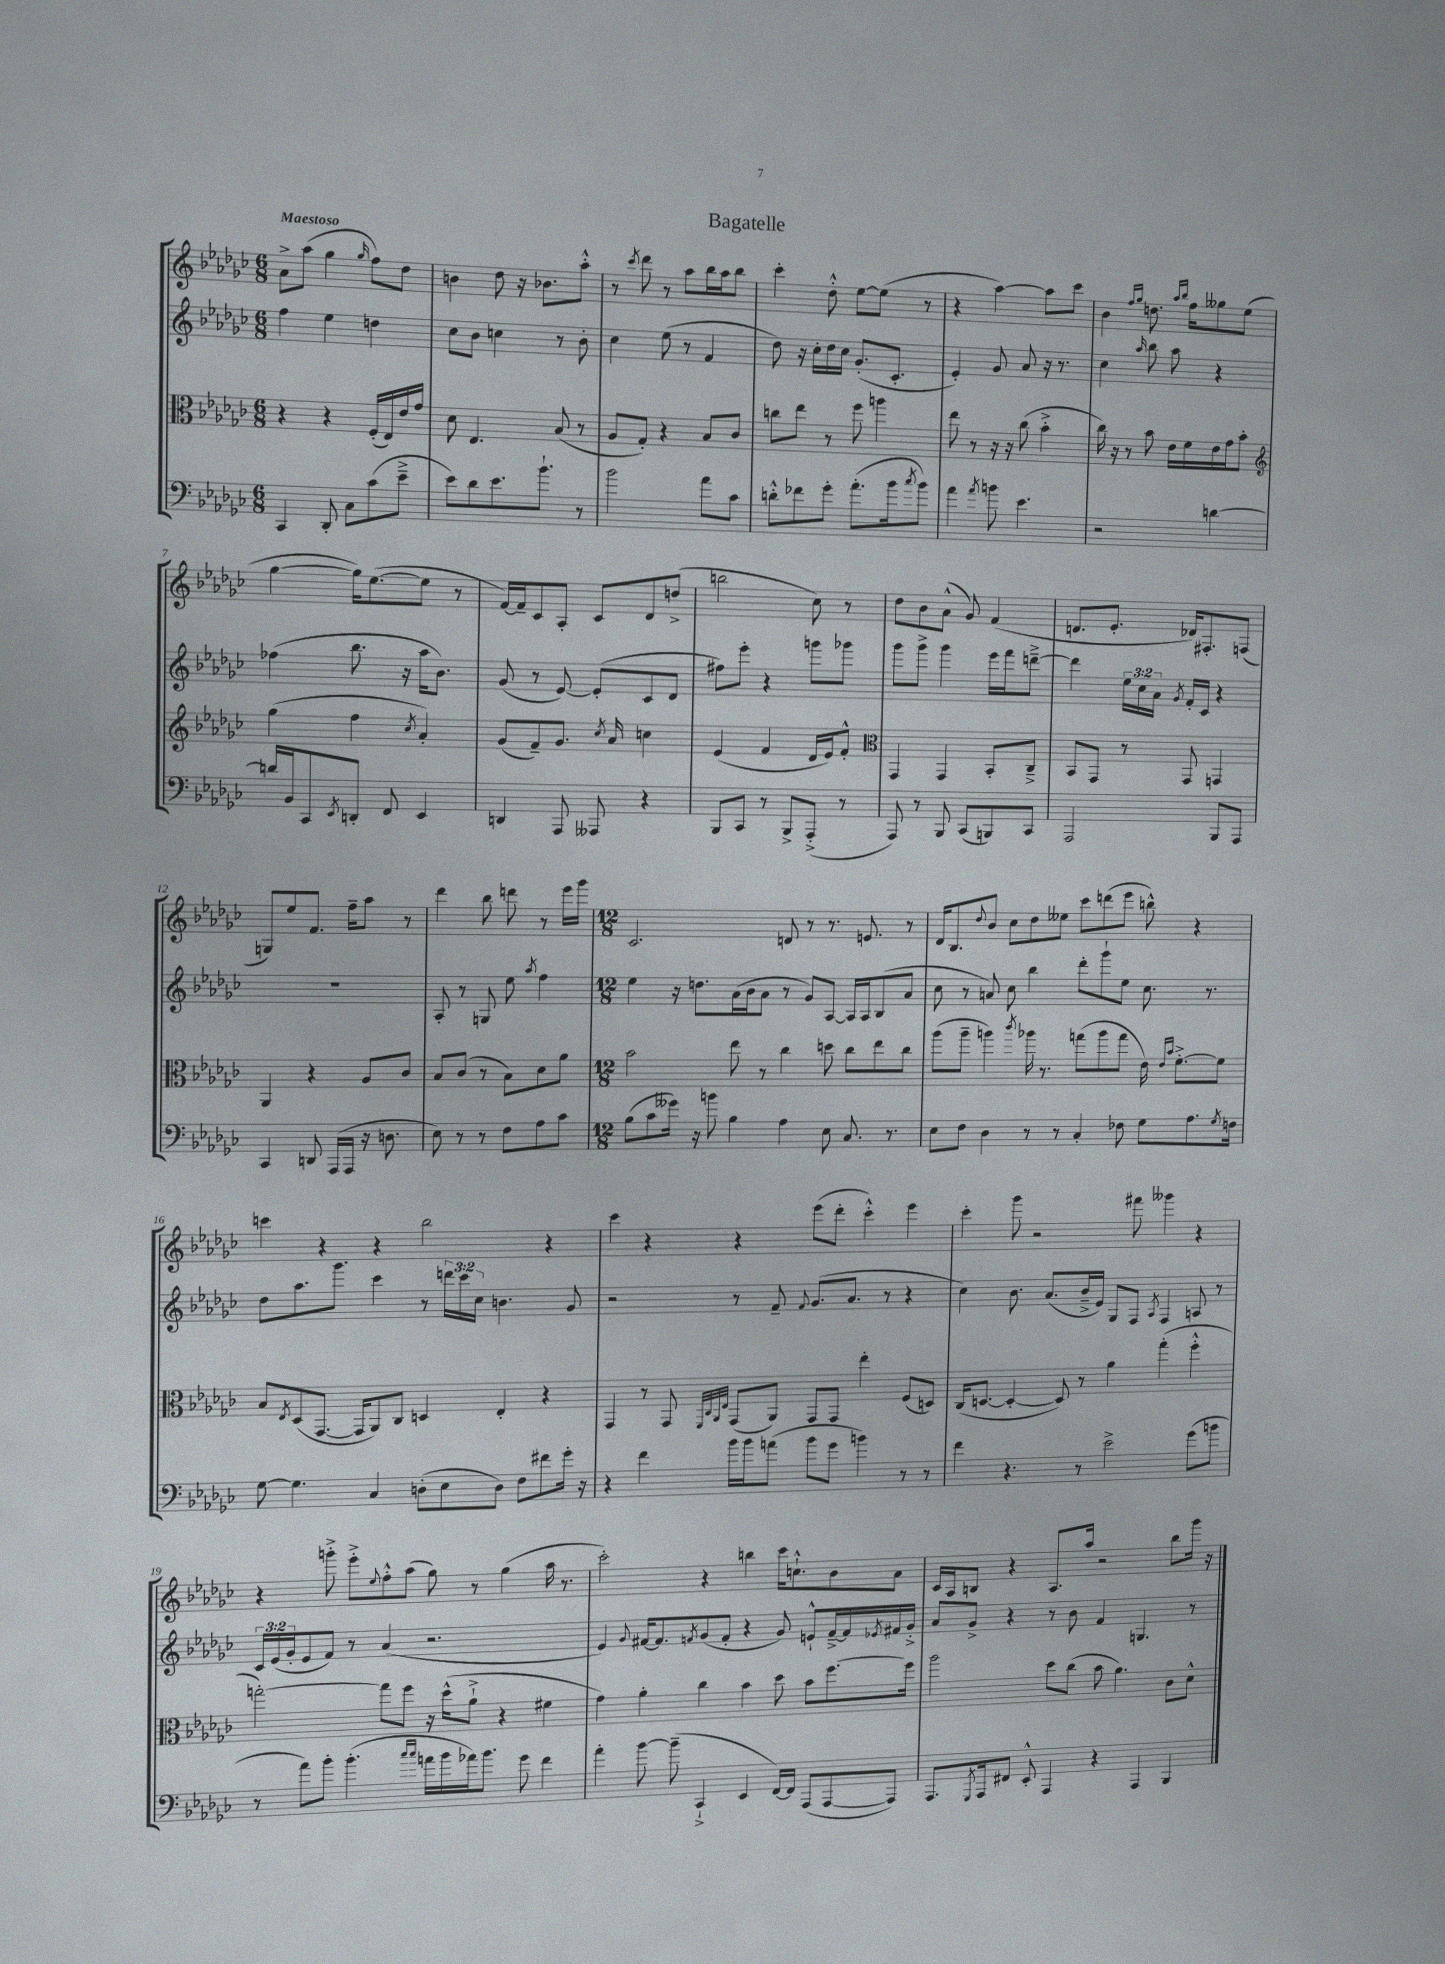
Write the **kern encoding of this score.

**kern	**kern	**kern	**kern
*part4	*part3	*part2	*part1
*staff4	*staff3	*staff2	*staff1
*clefF4	*clefC3	*clefG2	*clefG2
*k[b-e-a-d-g-c-]	*k[b-e-a-d-g-c-]	*k[b-e-a-d-g-c-]	*k[b-e-a-d-g-c-]
*M6/8	*M6/8	*M6/8	*M6/8
=1	=1	=1	=1
!	!	!	!LO:TX:a:B:t=Maestoso
4CC-/	4r	4ff\	8a-^\L
.	.	.	(8aa-\J
8DD-'/	4r	4ee-\	4gg-\
8C-\L	.	.	.
.	.	.	16qqgg-/
(8c-\	(16F'/LL	4ddn\	8ff\L)
.	16E-/)	.	.
8e-~^\J	16e-/	.	8dd-\J
.	16g-/JJ	.	.
=2	=2	=2	=2
8e-\L)	8d-\	8cc-\L	4bn\
8d-\	4.E-/	8b-\J	.
8.e-\	.	4ccn\	8dd-\
.	.	.	16r
8.b-`\J	.	.	8.b-X\L
.	(8B-/	8r	.
8r	8r	8b-'\	8aa-'^^\J
=3	=3	=3	=3
2b-\	8A-/L	4cc-\	8r
.	.	.	8qccc-/
.	8G-'/J)	.	8ddd-\
.	4r	(8ee-\	8r
.	.	8r	8aa-\L
8a-\L	8B-/L	4f/	16bb-\L
.	.	.	16aa-\J
8c-\J	8c-/J	.	8bb-\J
=4	=4	=4	=4
8dn'^^\L	8ccn\L	8dd-\)	4ccc-'\
8f-X\	8ee-\J	16r	.
.	.	16cc-'\LL	.
8g-'\J	8r	16dd-\	8dd-'^^\
.	.	16cc-\JJ	.
(8.a-'\L	8ff\	(8.g-'/L	[8ee-\L
.	4aan\	.	(8ee-\J]
16b-\k	.	8.c-'/J	.
8qcc-/	.	.	.
8b-\J)	.	.	8r
=5	=5	=5	=5
4a-\	8ee-\	4e-'/)	4r
.	8r	.	.
8qa-/	.	.	.
8bn\	16r	8g-/	[4aa-\)
.	16r	.	.
4.e-\	(8cc-\	8a-/	.
.	4b-'^\	16r	8aa-\L]
.	.	8.r	.
.	.	.	8ccc-\J
=6	=6	=6	=6
2r	16cc-\)	4cc-\	4b-\
.	16r	.	.
.	8r	.	.
.	.	.	16qqff/LL
.	.	16qqaa-/	16qqgg-/JJ
.	8b-\	8bb-\	8.ddn\
.	16e-\LL	8aa-\	.
.	.	.	16qqaa-/LL
.	.	.	16qqbb-/JJ
.	16f\	.	16ff\KL
[4dn\	16e-\	4r	8gg--X\
.	16g-\J	.	.
.	8b-'\J	.	(8ee-\J
!!LO:LB:g=z
=7	=7	=7	=7
*	*clefG2	*	*
16dn/LL]	(4gg-\	(4ff-X\	[4gg-\
16BB-/J	.	.	.
8CC-/	.	.	.
8qEE-/	.	.	.
8DDn'/J	4ff\	8.bb-\	16gg-\KL])
.	.	.	([8.ee-\
8FF/	.	.	.
.	.	16r	.
.	8qcc-/	.	.
4EE-/	4a-'/)	16aa-\KL	8ee-\J]
.	.	8.b-\J)	.
.	.	.	8r
=8	=8	=8	=8
4DDn/	(8g-/L	(8g-/	[16f/LL)
.	.	.	16f~/J]
.	8f~/)	8r	8c-/
8AAA-/	8.g-/J	[8e-/)	8A-'/J
8AAA--X/	.	(8e-'/L]	8c-/L
.	8qcc-/	.	.
.	16a-/	.	.
4r	4ccn\	8c-/	8d-/
.	.	8d-/J	(8ddn^/J
=9	=9	=9	=9
8BBB-/L	(4e-/	8ff#X\L)	2bbn\
8CC-/J	.	8eee-'\J	.
8r	4f/	4r	.
8BBB-^/L	.	.	.
(8AAA-'^/J	16d-/LL	8gggn\L	8cc-\)
.	16e-/J)	.	.
8r	8f'^^/J	8ggg-X\J	8r
=10	=10	=10	=10
*	*clefC3	*	*
8AAA-/)	4GG-/	8ggg-\L	8dd-\L
8r	.	8ggg-^\J	8b-\
8BBB-/	4GG-/	4ggg-\	(8a-^^\J
(8CC-/L	.	.	8g-/)
8BBBn/)	8BB-'/L	16eee-\LL	(4f/
.	.	16fff\J	.
8CC-/J	8C-~^/J	[8dddn~^\J	.
=11	=11	=11	=11
2AAA-/	8BB-/L	4ddd\]	8.dn/L
.	8GG-/J	.	.
.	.	.	8.e-'/J
.	8r	24ee-\LL	.
.	.	24cc-\	.
.	.	24a-\JJ	.
.	.	8qg-/	.
.	8GG-/	16f'/LL	16d-X/KL)
.	.	16c-/JJ	8.F#X'/
8BBB-/L	4GGn/	4r	.
8AAA-/J	.	.	(8Fn/J
!!LO:LB:g=z
=12	=12	=12	=12
4CC-/	4AA-/	2.r	8Gn/L)
.	.	.	8ee-/
8DDn/	4r	.	8.f/J
(16AAA-/LL	.	.	.
16AAA-/JJ	.	.	16ff~\KL
16r	8A-/L	.	8aa-\J
8.Dn\	.	.	.
.	8c-/J	.	8r
=13	=13	=13	=13
8E-\)	8B-/L	8A-'/	4ddd-\
8r	(8c-/J	8r	.
8r	8r	8Gn/	8bb-\
8F\L	8B-\L)	8ee-\	8dddn\
.	.	8qaa-/	.
8A-\	8d-\	4ff\	8r
8c-\J	8a-\J	.	16eee-\LL
.	.	.	16ggg-\JJ
=14	=14	=14	=14
*M12/8	*M12/8	*M12/8	*M12/8
(8B-\L	2b-\	4ee-\	2.c-/
8c-\	.	.	.
16g--X\Jk)	.	16r	.
16r	.	8.ddn\L	.
8bn\	.	.	.
4B-\	8ee-\	(16a-\L	.
.	.	16b-\J	.
.	8r	8a-\J	.
4A-\	4cc-\	8r	8dn/
.	.	8g-/L)	8r
8E-\	8ddn\	[8A-/J	8.r
8.C-/	8cc-\L	16A-/LL]	.
.	.	16A-/J	8.en/
.	8ee-\	(8B-/	.
8.r	.	.	.
.	8cc-\J	8a-/J	8r
=15	=15	=15	=15
8E-\L	(8aa-\L	8cc-\	16d-/KL
.	.	.	8.B-/
8F\J	8aa-~\J	8r	.
.	.	.	8qqdd-/
4D-\	4aan\)	8an/)	8b-/J
.	.	8cc-\	8cc-\L
.	8qccc-/	.	.
8r	16aa-X\	4bb-\	8dd-\
.	8.r	.	.
8r	.	.	8ee--X\J
4C-'/	(8ggn\L	8ddd-'\L	8ccc-\L
.	8aa-\	8ggg-`\	(8dddn\
8F-X\	8gg\J	8ee-\J	8eee-\J
8G-\L	16e-\)	8.cc-\	8bbn^^\)
.	16qqe-/LL	.	.
.	16qqb-/JJ	.	.
.	[8.f'^\L	.	.
8.A-\	.	.	4r
.	.	8.r	.
.	8f\J]	.	.
8qG-/	.	.	.
16Fn\Jk	.	.	.
!!LO:LB:g=z
=16	=16	=16	=16
[8G-\	8B-/L	8dd-\L	4cccn\
.	8qE-/	.	.
4.G-\]	(8D-/	8.aa-\	.
.	[8.GG-/J	.	4r
.	.	8.ggg-\J	.
.	16GG-/KL]	.	.
4C-/	8AA-/)	4ccc-\	4r
.	8C-/J	.	.
(8Dn'\L	4Dn/	8r	2bb-\
8E-\	.	24dddn\LL	.
.	.	24ccc-\	.
.	.	24cc-\JJ	.
8D\J)	4E-'/	4.bn\	.
8F\L	.	.	.
8f#X\	4r	.	4r
16g-'\Jk	.	8g-/	.
16r	.	.	.
=17	=17	=17	=17
4r	4GG-/	2r	4ccc-\
4f\	8r	.	4r
.	8GG-/	.	.
.	32qqFF/LLL	.	.
.	32qqC-/	.	.
.	32qqAA-/	.	.
.	32qqE-/JJJ	.	.
16b-\LL	(8GG-/L	8r	4r
16b-\J	.	.	.
(8an\J	8AA-/J)	8f~/	.
.	.	8qqf/	.
8b-\L	8GG-/L	(8.g-/L	(8eee-\L
8g-\J	8GG-/J	.	8ddd-'\J
.	.	8.a-/J	.
4bn\)	4ee-'\	.	4ccc-'^^\)
.	.	8r	.
8r	(8F/L	4r	4eee-\
8r	8Dn/J)	.	.
=18	=18	=18	=18
4f\	(16C-/KL	4cc-\)	4ccc-'\
.	[8.Dn/J	.	.
4.r	4D'/_	8.b-\	8ggg-\
.	.	.	2r
.	.	(8.a-/L	.
.	8D/])	.	.
8r	8r	16b-~^/L	.
.	.	16e-/JJ)	.
2e-^\	4a-\	8G-/L	.
.	.	8F/J	8fff#X\
.	.	8qA-/	.
.	(4gg-'\	4F/	4ggg--X\
(8g-\L	4ff'^^\	8An/	4r
8bn\J	.	8r	.
!!LO:LB:g=z
=19	=19	=19	=19
8r	[2ggn'\)	24c-/LL	4r
.	.	(24e-/	.
.	.	24g-'/J	.
8a-\L)	.	8e-/	.
8b-'\J	.	8f/J)	8gggn'^\
(4.b-'\	.	8r	8eee-'^\L
.	.	.	8qqee-/
.	8gg\L]	(4a-/	8ff'^^\
.	8ff\J	.	(8aa-\J
16qqcc-/LL	.	.	.
16qqcc-/JJ	.	.	.
16an\LL	16r	2.r	8gg-\)
16b-\	(16dd-^^\KL	.	.
16a-X\J)	8a-`^\J	.	8r
8.b-\J	.	.	.
.	4r	.	(4gg-\
8g-\	.	.	.
4f\	4f#X\	.	16aa-\
.	.	.	8.r
=20	=20	=20	=20
4a-'\	4g-\)	4e-/)	2ccc-'\)
.	.	8qqg-/	.
[8b-\	4a-'\	[16f#X/KL	.
.	.	8.f#/]	.
(8b-~\]	.	.	.
.	.	8qfn/	.
4CC-`^/	4cc-\	(8g-/	4r
.	.	8f'/J	.
4EE-/	4b-\	4r	4bbn\
[16FF/LL)	8dd-\	8g-/)	16ccc-\KL
16FF/JJ]	.	.	8.ccn`^^\
(8AAA-/L	8b-\L	8en`^^/L	.
[8AAA-/	[8.ff\	[16f~^/L	8b-\
.	.	16f/]	.
.	.	8qe-X/	.
8AAA-/J])	.	16f#X/	8a-\J
.	16ff\Jk]	16g-'^/JJ	.
=21	=21	=21	=21
8.AAA-/L	2aa-\	8a-/L	16c-/LL
.	.	.	16A-/J
.	.	8g-^/J	8Bn/J
8qGGG-/	.	.	.
16AAA-/k	.	.	.
8FF#X/J	.	4r	4r
8EE-'^^/	.	.	.
4AAA-/	8dd-\L	8r	8.A-/L
.	(8cc-\J	8b-\	.
.	.	.	16aa-/Jk
4r	8b-\	4f/	2r
.	4.a-\)	.	.
4AAA-/	.	4.Gn/	.
4BBB-/	8c-\L	.	8bb-\L
.	8d-^^\J	8r	16ggg-\Jk
.	.	.	16r
==	==	==	==
*-	*-	*-	*-
